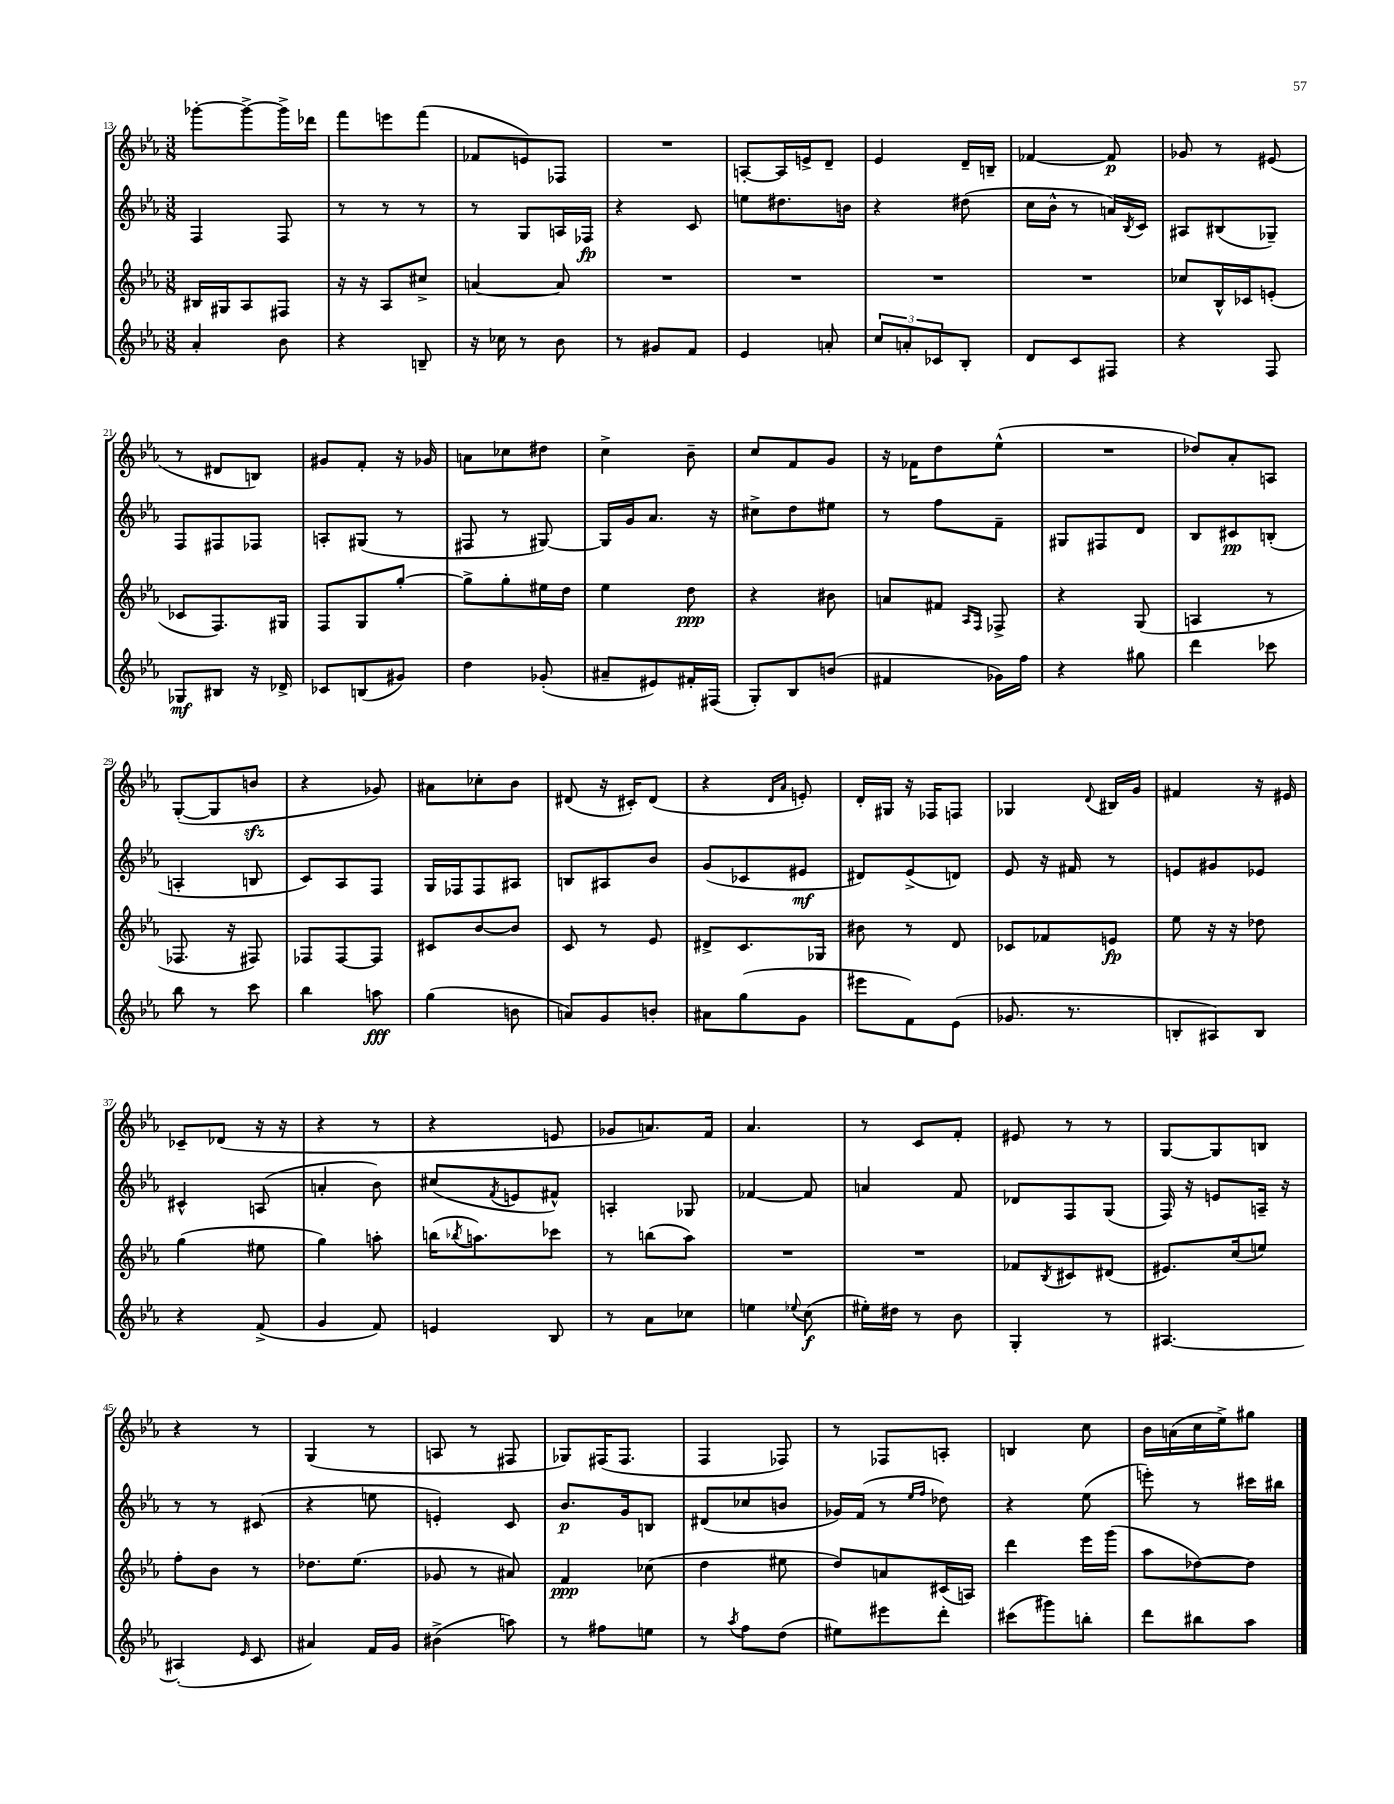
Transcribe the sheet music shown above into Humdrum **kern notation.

**kern	**kern	**kern	**kern
*staff4	*staff3	*staff2	*staff1
*clefG2	*clefG2	*clefG2	*clefG2
*k[b-e-a-]	*k[b-e-a-]	*k[b-e-a-]	*k[b-e-a-]
*M3/8	*M3/8	*M3/8	*M3/8
4a-'	16B#	4F	[8ggg-'
.	16G#	.	.
.	8A-	.	8ggg-^_
8b-	8F#	8F	16ggg-^]
.	.	.	16ddd-
=	=	=	=
4r	16r	8r	8fff
.	16r	.	.
.	8A-	8r	8eee
8B~	8cc#^	8r	(8fff
=	=	=	=
16r	[4a	8r	8f-
16cc-	.	.	.
8r	.	8G	8e)
8b-	8a]	16A	8F-
.	.	16F-	.
=	=	=	=
8r	4.r	4r	4.r
8g#	.	.	.
8f	.	8c	.
=	=	=	=
4e-	4.r	8ee	[8A'
.	.	8.dd#	16A]
.	.	.	16e^
8a'	.	.	8d~
.	.	16b	.
=	=	=	=
12cc	4.r	4r	4e-
12a'	.	.	.
12c-	.	.	.
8B-'	.	(8dd#	16d~
.	.	.	16B~
=	=	=	=
8d	4.r	16cc	[4f-
.	.	16b-^^	.
8c	.	8r	.
8F#	.	16a)	8f-]
.	.	8qB-	.
.	.	16c	.
=	=	=	=
4r	8cc-	8A#	8g-
.	16B-^^	(8B#	8r
.	16c-	.	.
8F	(8e'	8G-~)	(8e#
=	=	=	=
8G-	8c-	8F	8r
8B#	8.F)	8F#	8d#
16r	.	8F-	8B)
16d-^	16G#	.	.
=	=	=	=
8c-	8F	8A'	8g#
(8B	8G	(8G#	8f'
8g#)	[8gg'	8r	16r
.	.	.	16g-
=	=	=	=
4dd	8gg^]	8F#	8a
.	8gg'	8r	8cc-
(8g-'	16ee#	[8G#)	8dd#
.	16dd	.	.
=	=	=	=
8a#~	4ee-	16G#]	4cc^
.	.	16g	.
8e#)	.	8.a-	.
16f#'	8dd	.	8b-~
(16F#	.	16r	.
=	=	=	=
8G')	4r	8cc#^	8cc
8B-	.	8dd	8f
(8b	8b#	8ee#	8g
=	=	=	=
4f#	8a	8r	16r
.	.	.	16f-
.	8f#	8ff	8dd
.	16qqA-	.	.
.	16qqF	.	.
16g-)	8F-^	8f~	(8ee-^^
16ff	.	.	.
=	=	=	=
4r	4r	8G#	4.r
.	.	8F#	.
8gg#	(8G	8d	.
=	=	=	=
4ddd	4A	8B-	8dd-)
.	.	8c#	8a-'
8ccc-	8r	(8B'	8A
=	=	=	=
8bb-	8.F-	4A'	([8G'
8r	.	.	8G]
.	16r	.	.
8ccc	8F#)	8B	8b
=	=	=	=
4bb-	8F-	8c)	4r
.	[8F-	8A-	.
8aa	8F-]	8F	8g-)
=	=	=	=
(4gg	8c#	16G	8a#
.	.	16F-	.
.	[8b-	8F-	8cc-'
8b	8b-]	8A#	8b-
=	=	=	=
8a)	8c	8B	(8d#
8g	8r	8A#	16r
.	.	.	16c#')
8b'	8e-	8b-	(8d#
=	=	=	=
8a#	8d#^	(8g	4r
(8gg	8.c	8c-	.
.	.	.	16qqd
.	.	.	16qqa-
8g	.	8e#	8e')
.	16G-	.	.
=	=	=	=
8eee#	8b#	8d#)	16d'
.	.	.	16G#
8f)	8r	(8e-^	16r
.	.	.	16F-
(8e-	8d	8d)	8F
=	=	=	=
8.g-	8c-	8e-	4G-
.	8f-	16r	.
8.r	.	16f#	.
.	.	.	8qqd
.	8e	8r	16B#
.	.	.	16g
=	=	=	=
8B'	8ee-	8e	4f#
8A#)	16r	8g#	.
.	16r	.	.
8B	8dd-	8e-	16r
.	.	.	16e#
=	=	=	=
4r	(4gg	4c#^^	8c-~
.	.	.	(8d-
(8f^	8ee#	(8A	16r
.	.	.	16r
=	=	=	=
4g	4gg)	4a'	4r
8f)	8aa'	8b-)	8r
=	=	=	=
4e	(16bb	(8cc#	4r
.	8qbb-	.	.
.	8.aa)	.	.
.	.	8qf	.
.	.	8e	.
8B-	8ccc-	8f#^^)	8e
=	=	=	=
8r	8r	4A'	8g-
8a-	(8bb	.	8.a)
8cc-	8aa-)	8G-	.
.	.	.	16f
=	=	=	=
4ee	4.r	[4f-	4.a-
8qqee-	.	.	.
(8cc	.	8f-]	.
=	=	=	=
16ee#')	4.r	4a	8r
16dd#	.	.	.
8r	.	.	8c
8b-	.	8f	8f'
=	=	=	=
4G'	8f-	8d-	8e#
.	8qB-	.	.
.	8c#	8F	8r
8r	(8d#	(8G	8r
=	=	=	=
[4.A#	8.e#)	16F)	[8G
.	.	16r	.
.	.	8e	8G]
.	(16cc	.	.
.	8ee)	16A~	8B
.	.	16r	.
=	=	=	=
(4A#']	8ff'	8r	4r
.	8b-	8r	.
16qqe-	.	.	.
8c	8r	(8c#	8r
=	=	=	=
4a#)	8.dd-	4r	(4G
.	(8.ee-	.	.
16f	.	8ee	8r
16g	.	.	.
=	=	=	=
(4b#^	8g-	4e')	8A
.	8r	.	8r
8aa)	8a#)	8c	8F#
=	=	=	=
8r	4f	8.b-	8G-)
8ff#	.	.	(16F#
.	.	16g	8.F#
8ee	(8cc-	8B	.
=	=	=	=
8r	4dd	(8d#	4F
8qaa-	.	.	.
8ff	.	8cc-	.
(8dd	8ee#	8b	8F-)
=	=	=	=
8ee#)	8dd)	16g-)	8r
.	.	(16f	.
8eee#	8a	8r	8F-
.	.	16qqee-	.
.	.	16qqff	.
8ddd'	(16c#	8dd-)	8A'
.	16A)	.	.
=	=	=	=
(8ccc#	4ddd	4r	4B
8ggg#)	.	.	.
8bb'	16eee-	(8ee-	8cc
.	(16ggg	.	.
=	=	=	=
8ddd	8aa-	8eee')	16b-
.	.	.	(16a
8bb#	[8dd-)	8r	16cc
.	.	.	16ee-^)
8aa-	8dd-]	16ccc#	8gg#
.	.	16bb#	.
==	==	==	==
*-	*-	*-	*-
